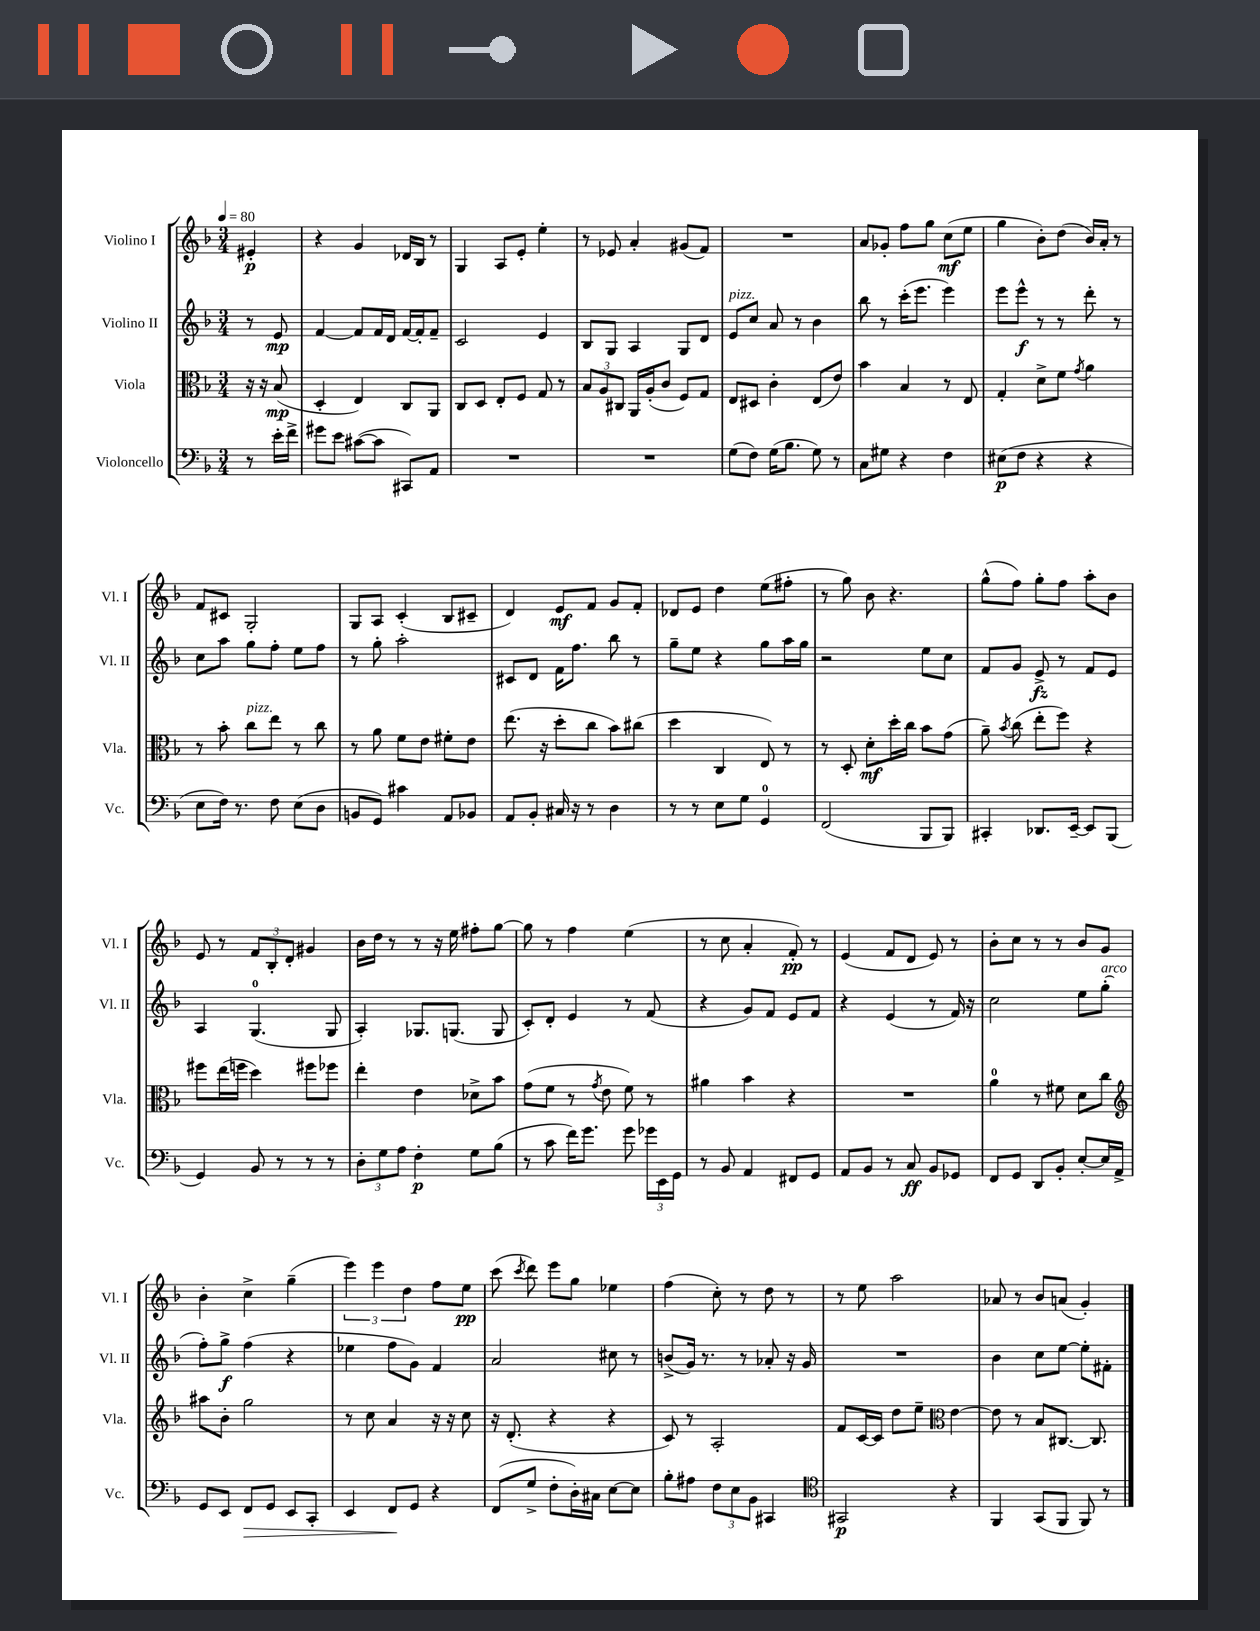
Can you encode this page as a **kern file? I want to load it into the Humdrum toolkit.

**kern	**dynam	**kern	**dynam	**kern	**dynam	**kern	**dynam
*part4	*part4	*part3	*part3	*part2	*part2	*part1	*part1
*staff4	*staff4	*staff3	*staff3	*staff2	*staff2	*staff1	*staff1
*I"Violoncello	*	*I"Viola	*	*I"Violino II	*	*I"Violino I	*
*I'Vc.	*	*I'Vla.	*	*I'Vl. II	*	*I'Vl. I	*
*clefF4	*	*clefC3	*	*clefG2	*	*clefG2	*
*k[b-]	*	*k[b-]	*	*k[b-]	*	*k[b-]	*
*M3/4	*	*M3/4	*	*M3/4	*	*M3/4	*
*MM80	*	*MM80	*	*MM80	*	*MM80	*
=	=	=	=	=	=	=	=
8r	.	16r	.	8r	.	4e#X'/	p
.	.	16r	.	.	.	.	.
16e'\LL	.	(8B-/	mp	8e/	mp	.	.
16f^\JJ	.	.	.	.	.	.	.
=1	=1	=1	=1	=1	=1	=1	=1
8g#X\L	.	4D'/	.	[4f/	.	4r	.
8e\J	.	.	.	.	.	.	.
([8c#X\L	.	4E/)	.	8f/L]	.	4g/	.
8c#\J]	.	.	.	16f/L	.	.	.
.	.	.	.	16d/JJ	.	.	.
8CC#X/L)	.	8C/L	.	[16f/LL	.	16d-X/LL	.
.	.	.	.	16f'/J]	.	16B-/JJ	.
8AA/J	.	8AA/J	.	8f~/J	.	8r	.
=2	=2	=2	=2	=2	=2	=2	=2
2.r	.	8C/L	.	2c/	.	4G/	.
.	.	8D/J	.	.	.	.	.
.	.	8E'/L	.	.	.	8A/L	.
.	.	8F/J	.	.	.	8e'/J	.
.	.	8G/	.	4e/	.	4ee'\	.
.	.	8r	.	.	.	.	.
=3	=3	=3	=3	=3	=3	=3	=3
2.r	.	12B-/L	.	8B-/L	.	8r	.
.	.	12A/	.	.	.	.	.
.	.	.	.	8G/J	.	8e-X/	.
.	.	12C#X/J	.	.	.	.	.
.	.	16AA/LL	.	4A/	.	4a'/	.
.	.	(16A'/J	.	.	.	.	.
.	.	8c/J	.	.	.	.	.
.	.	8F/L)	.	8G/L	.	(8g#X/L	.
.	.	8G/J	.	8d/J	.	8f/J)	.
=4	=4	=4	=4	=4	=4	=4	=4
!	!	!	!	!LO:TX:a:i:t=pizz.	!	!	!
(8G\L	.	8E/L	.	8e/L	.	2.r	.
8F\J)	.	8D#X/J	.	8cc/J	.	.	.
(16G\KL	.	4c'\	.	8a/	.	.	.
8.B-\J	.	.	.	.	.	.	.
.	.	.	.	8r	.	.	.
8G\)	.	(8E/L	.	4b-\	.	.	.
8r	.	8e/J)	.	.	.	.	.
=5	=5	=5	=5	=5	=5	=5	=5
8C\L	.	4b-\	.	8bb-\	.	8a/L	.
8G#X\J	.	.	.	8r	.	8g-X'/J	.
4r	.	4B-/	.	(16ccc'\KL	.	8ff\L	.
.	.	.	.	8.eee\J	.	.	.
.	.	.	.	.	.	8gg\J	.
4F\	.	8r	.	4eee\)	.	(8cc\L	mf
.	.	8E/	.	.	.	8ee\J	.
=6	=6	=6	=6	=6	=6	=6	=6
(8E#X\L	p	4G'/	.	8eee\L	.	4gg\	.
8F\J	.	.	.	8eee^^\J	f	.	.
4r	.	8d^\L	.	8r	.	8b-'\L)	.
.	.	8f\J	.	8r	.	(8dd\J	.
.	.	8qg/	.	.	.	.	.
4r	.	4a\	.	8ddd'\	.	16b-/LL)	.
.	.	.	.	.	.	16a'/JJ	.
.	.	.	.	8r	.	8r	.
!!LO:LB:g=z
=7	=7	=7	=7	=7	=7	=7	=7
8E\L	.	8r	.	8cc\L	.	8f/L	.
16F\Jk)	.	8b-'\	.	8aa\J	.	8c#X/J	.
8.r	.	.	.	.	.	.	.
!	!	!LO:TX:a:i:t=pizz.	!	!	!	!	!
.	.	8cc\L	.	8gg\L	.	2G'/	.
8F\	.	8ee\J	.	8ff'\J	.	.	.
(8E\L	.	8r	.	8ee\L	.	.	.
8D\J	.	8cc\	.	8ff\J	.	.	.
=8	=8	=8	=8	=8	=8	=8	=8
8BBn/L	.	8r	.	8r	.	8G/L	.
8GG/J)	.	8a\	.	8gg'\	.	8A/J	.
4c#X\	.	8f\L	.	2aa'\	.	(4c'/	.
.	.	8e\J	.	.	.	.	.
8AA/L	.	8f#X'\L	.	.	.	8B-/L	.
8BB-X/J	.	8e\J	.	.	.	8c#X~/J	.
=9	=9	=9	=9	=9	=9	=9	=9
8AA/L	.	(8.ee\	.	8c#X/L	.	4d/)	.
8BB-'/J	.	.	.	8d/J	.	.	.
.	.	16r	.	.	.	.	.
16C#X/	.	8dd'\L	.	16f\KL	.	8e/L	mf
16r	.	.	.	8.ff\J	.	.	.
8r	.	8cc\J	.	.	.	8f/J	.
4D\	.	8b-\L)	.	8bb-\	.	8g/L	.
.	.	(8cc#X\J	.	8r	.	8f'/J	.
=10	=10	=10	=10	=10	=10	=10	=10
8r	.	4dd\	.	8gg~\L	.	8d-X/L	.
8r	.	.	.	8ee\J	.	8e/J	.
8E\L	.	4C/	.	4r	.	4dd\	.
8G\J	.	.	.	.	.	.	.
4GG/	.	8E/)	.	8gg\L	.	(8ee\L	.
.	.	8r	.	16aa\L	.	8ff#X'\J	.
.	.	.	.	16gg\JJ	.	.	.
=11	=11	=11	=11	=11	=11	=11	=11
(2FF/	.	8r	.	2r	.	8r	.
.	.	8D'/	.	.	.	8gg\)	.
.	.	8d'\L	mf	.	.	8b-\	.
.	.	16dd'\L	.	.	.	4.r	.
.	.	16cc\JJ	.	.	.	.	.
8BBB-/L	.	8b-\L	.	8ee\L	.	.	.
8BBB-/J)	.	(8g\J	.	8cc\J	.	.	.
=12	=12	=12	=12	=12	=12	=12	=12
4CC#X'/	.	8a~\)	.	8f/L	.	(8gg^^\L	.
.	.	8qb-/	.	.	.	.	.
.	.	(8cc\	.	8g/J	.	8ff\J)	.
8.DD-X/L	.	8ee'\L	.	8e^/	fz	8gg'\L	.
.	.	8ff\J)	.	8r	.	8ff\J	.
[16EE~/Jk	.	.	.	.	.	.	.
8EE/L]	.	4r	.	8f/L	.	8aa'\L	.
(8BBB-/J	.	.	.	8e/J	.	8b-\J	.
!!LO:LB:g=z
=13	=13	=13	=13	=13	=13	=13	=13
4GG/)	.	8ff#X\L	.	4A/	.	8e/	.
.	.	(16ee\L	.	.	.	8r	.
.	.	16ffn\JJ	.	.	.	.	.
8BB-/	.	4dd\)	.	(4.G/	.	12f/L	.
.	.	.	.	.	.	12B-'/	.
8r	.	.	.	.	.	.	.
.	.	.	.	.	.	12d'/J	.
8r	.	8ff#X\L	.	.	.	4g#X/	.
8r	.	8ff-X\J	.	8G/	.	.	.
=14	=14	=14	=14	=14	=14	=14	=14
12D'\L	.	4ee'\	.	4A'/)	.	16b-\LL	.
.	.	.	.	.	.	16dd\JJ	.
12G\	.	.	.	.	.	.	.
.	.	.	.	.	.	8r	.
12A\J	.	.	.	.	.	.	.
4F'\	p	4e\	.	8.G-X/L	.	8r	.
.	.	.	.	.	.	16r	.
.	.	.	.	(8.Gn/J	.	16ee\	.
8G\L	.	8d-X^\L	.	.	.	8ff#X'\L	.
(8B-\J	.	8b-\J	.	8G/	.	[8gg\J	.
=15	=15	=15	=15	=15	=15	=15	=15
8r	.	(8g\L	.	8c'/L)	.	8gg\]	.
8c\	.	8f\J	.	8d'/J	.	8r	.
16f\KL)	.	8r	.	4e/	.	4ff\	.
8.g\J	.	.	.	.	.	.	.
.	.	8qg/	.	.	.	.	.
.	.	8e\	.	.	.	.	.
8g\	.	8f\)	.	8r	.	(4ee\	.
24g-X\LL	.	8r	.	(8f/	.	.	.
24EE\	.	.	.	.	.	.	.
24GG\JJ	.	.	.	.	.	.	.
=16	=16	=16	=16	=16	=16	=16	=16
8r	.	4a#X\	.	4r	.	8r	.
8BB-/	.	.	.	.	.	8cc\	.
4AA/	.	4b-\	.	8g/L)	.	4a'/	.
.	.	.	.	8f/J	.	.	.
8FF#X/L	.	4r	.	8e/L	.	8f'/)	pp
8GG/J	.	.	.	8f/J	.	8r	.
=17	=17	=17	=17	=17	=17	=17	=17
8AA/L	.	2.r	.	4r	.	(4e/	.
8BB-/J	.	.	.	.	.	.	.
8r	.	.	.	(4e/	.	8f/L	.
8C/	ff	.	.	.	.	8d/J	.
8BB-/L	.	.	.	8r	.	8e/)	.
8GG-X/J	.	.	.	16f/)	.	8r	.
.	.	.	.	16r	.	.	.
=18	=18	=18	=18	=18	=18	=18	=18
8FF/L	.	4a\	.	2cc\	.	8b-'\L	.
8GG/J	.	.	.	.	.	8cc\J	.
8DD/L	.	8r	.	.	.	8r	.
8BB-'/J	.	8f#X\	.	.	.	8r	.
[8E'/L	.	8d\L	.	8ee\L	.	8b-/L	.
!	!	!	!	!LO:TX:a:i:t=arco	!	!	!
16E/L]	.	8cc\J	.	(8gg'\J	.	8g/J	.
16AA^/JJ	.	.	.	.	.	.	.
!!LO:LB:g=z
=19	=19	=19	=19	=19	=19	=19	=19
*	*	*clefG2	*	*	*	*	*
8GG/L	.	8aa#X\L	.	8ff'\L)	.	4b-'\	.
8EE/J	.	8b-'\J	.	8gg^\J	f	.	.
!	!LO:HP:b	!	!	!	!	!	!
8FF/L	>	2gg\	.	(4ff\	.	4cc^\	.
8GG/J	.	.	.	.	.	.	.
8EE/L	.	.	.	4r	.	(4gg~\	.
8CC'/J	.	.	.	.	.	.	.
=20	=20	=20	=20	=20	=20	=20	=20
4EE/	.	8r	.	4ee-X\	.	6eee\)	.
.	.	8cc\	.	.	.	.	.
.	.	.	.	.	.	6eee\	.
8FF/L	.	4a/	.	8ff\L	.	.	.
.	.	.	.	.	.	6dd\	.
8GG/J	]	.	.	8g\J)	.	.	.
4r	.	16r	.	4f/	.	8ff\L	.
.	.	16r	.	.	.	.	.
.	.	8cc\	.	.	.	8ee\J	pp
=21	=21	=21	=21	=21	=21	=21	=21
(8FF/L	.	16r	.	2a/	.	(8ccc\	.
.	.	(8.d'/	.	.	.	.	.
.	.	.	.	.	.	8qccc/	.
8G^/J	.	.	.	.	.	8ddd\)	.
8F'\L	.	4r	.	.	.	8eee\L	.
16D'\L)	.	.	.	.	.	8gg\J	.
16C#X\JJ	.	.	.	.	.	.	.
[8E\L	.	4r	.	8cc#X\	.	4ee-X\	.
8E\J]	.	.	.	8r	.	.	.
=22	=22	=22	=22	=22	=22	=22	=22
8B-'\L	.	8c/)	.	(8bn^/L	.	(4ff\	.
8A#X\J	.	8r	.	16g/Jk)	.	.	.
.	.	.	.	8.r	.	.	.
12F\L	.	2A'/	.	.	.	8cc'\)	.
12E\	.	.	.	.	.	.	.
.	.	.	.	8r	.	8r	.
12BB-\J	.	.	.	.	.	.	.
4CC#X/	.	.	.	8a-X'/	.	8dd\	.
.	.	.	.	16r	.	8r	.
.	.	.	.	16g/	.	.	.
=23	=23	=23	=23	=23	=23	=23	=23
*clefC4	*	*	*	*	*	*	*
2GG#X/	p	8f/L	.	2.r	.	8r	.
.	.	[16c/L	.	.	.	8ee\	.
.	.	16c/JJ]	.	.	.	.	.
.	.	8dd\L	.	.	.	2aa\	.
.	.	8ee~\J	.	.	.	.	.
*	*	*clefC3	*	*	*	*	*
4r	.	[4e\	.	.	.	.	.
=24	=24	=24	=24	=24	=24	=24	=24
4FF/	.	8e\]	.	4b-\	.	8a-X/	.
.	.	8r	.	.	.	8r	.
(8GG/L	.	8B-/L	.	8cc\L	.	8b-/L	.
8FF/J	.	[8.C#X/J	.	[8ee\J	.	(8an/J	.
8FF/)	.	.	.	8ee'\L]	.	4g'/)	.
.	.	8.C#/]	.	.	.	.	.
8r	.	.	.	8f#X'\J	.	.	.
==	==	==	==	==	==	==	==
*-	*-	*-	*-	*-	*-	*-	*-
